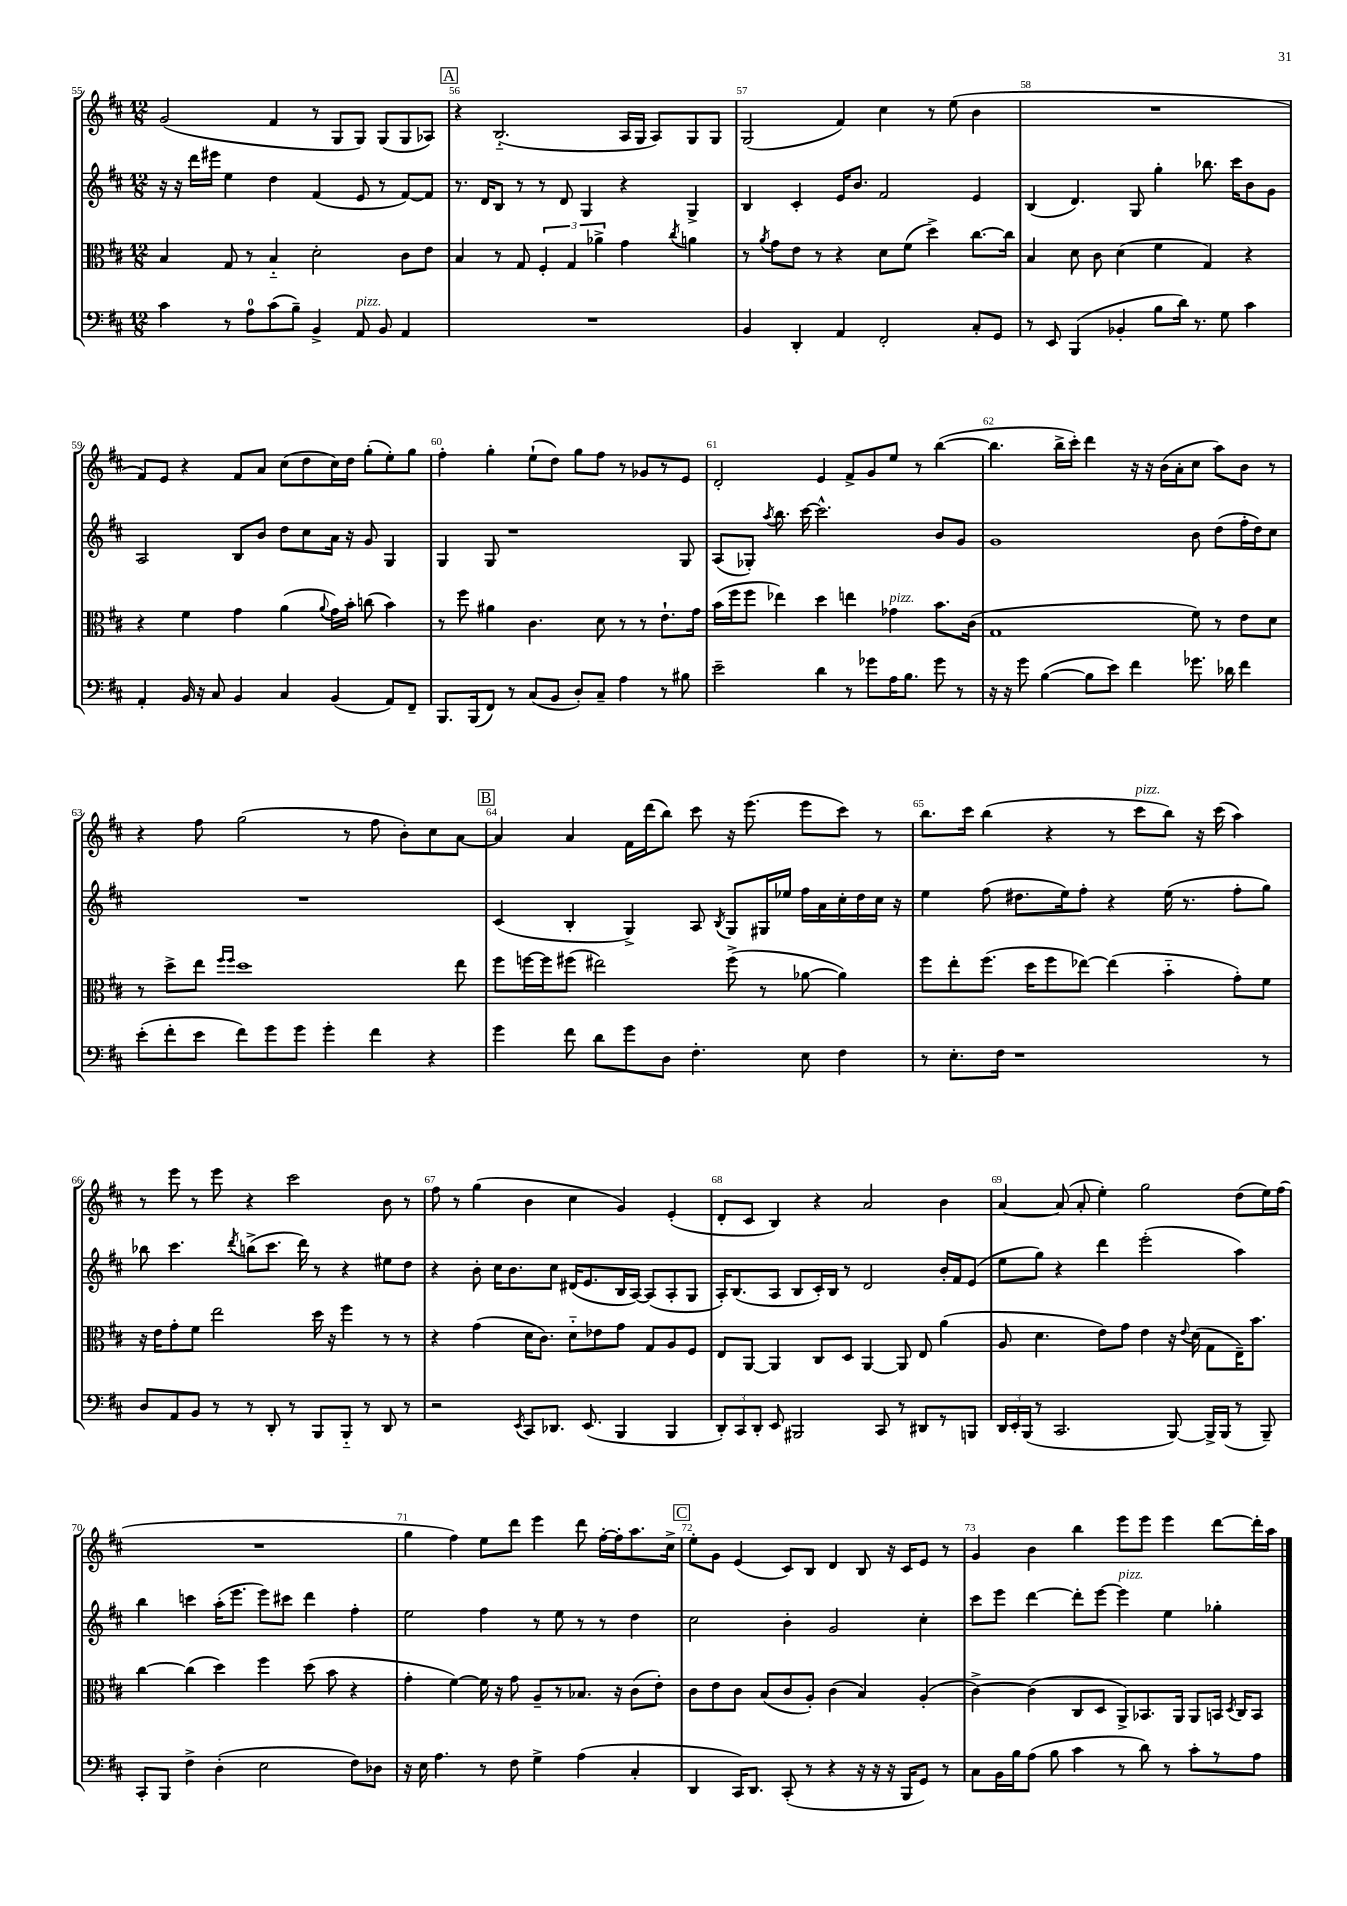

**kern	**kern	**kern	**kern
*staff4	*staff3	*staff2	*staff1
*clefF4	*clefC3	*clefG2	*clefG2
*k[f#c#]	*k[f#c#]	*k[f#c#]	*k[f#c#]
*M12/8	*M12/8	*M12/8	*M12/8
4c#	4B	16r	(2g
.	.	16r	.
.	.	16ddd	.
.	.	16eee#	.
8r	8G	4ee	.
8A	8r	.	.
(8c#	4B'~	4dd	4f#
8B~)	.	.	.
4BB^	2d'	(4f#	8r
.	.	.	8G
8AA	.	8e	8G)
8BB	.	8r	(8G
4AA	8c#	[8f#)	8G
.	8e	8f#]	8A-)
=	=	=	=
1.r	4B	8.r	4r
.	.	16d	.
.	8r	8B	(2.B'~
.	8G	8r	.
.	6F#'	8r	.
.	.	8d	.
.	6G	.	.
.	.	4G	.
.	6a-^	.	.
.	4g	4r	16A
.	.	.	16G
.	.	.	8A)
.	8qcc#	.	.
.	4a	4G^	8G
.	.	.	8G
=	=	=	=
4BB	8r	4B	(2G
.	8qa	.	.
.	8g	.	.
4DD'	8e	4c#'	.
.	8r	.	.
4AA	4r	16e	4f#)
.	.	8.b	.
2FF#'	8d	2f#	4cc#
.	(8f#	.	.
.	4dd^)	.	8r
.	.	.	(8ee
8C#'	[8.cc#	4e	4b
8GG	.	.	.
.	16cc#]	.	.
=	=	=	=
8r	4B	(4B	1.r
8EE	.	.	.
(4BBB	8d	4.d)	.
.	8c#	.	.
4BB-'	(4d	.	.
.	.	8G	.
8B	4f#	4gg'	.
16d)	.	.	.
8.r	.	.	.
.	4G)	8.bb-	.
8G	.	.	.
.	.	16ccc#	.
4c#	4r	8b	.
.	.	8g	.
=	=	=	=
4AA'	4r	2A	8f#)
.	.	.	8e
16BB	4f#	.	4r
16r	.	.	.
8C#	.	.	.
4BB	4g	8B	8f#
.	.	8b	8a
4C#	(4a	8dd	(8cc#
.	.	8cc#	8dd
.	8qqa	.	.
(4BB	16g)	16a	16cc#)
.	16b'	16r	16dd
.	(8cc	8g	(8gg'
8AA)	4b)	4G	8ee')
8FF#~	.	.	8gg
=	=	=	=
8.BBB	8r	4G	4ff#'
.	8ff#	.	.
(16BBB	.	.	.
8FF#)	4a#	8G	4gg'
8r	.	1r	.
(8C#	4.c#	.	(8ee`
8BB	.	.	8dd)
8D')	.	.	8gg
8C#~	8d	.	8ff#
4A	8r	.	8r
.	8r	.	8g-
8r	8.e`	.	8r
8B#	.	8G	8e
.	16g	.	.
=	=	=	=
2e~	(16b	(8A	2d'
.	16ff#	.	.
.	8ff#	8G-')	.
.	.	8qaa	.
.	4ee-)	8.bb	.
.	.	[16ccc#	.
4d	4dd	2.ccc#^^]	4e
8r	4ee	.	8f#^
8g-	.	.	8g
16A	4g-	.	8ee
8.B	.	.	.
.	.	.	8r
8g-	8.b	8b	([4bb
8r	.	8g	.
.	(16c#	.	.
=	=	=	=
16r	1G	1g	4.bb]
16r	.	.	.
8g	.	.	.
([4B	.	.	.
.	.	.	16bb^
.	.	.	16ccc#')
8B]	.	.	4ddd
8e)	.	.	.
4f#	.	.	16r
.	.	.	16r
.	.	.	(16b
.	.	.	16a'
8.g-	8f#)	8b	8cc#
.	8r	(8dd	8aa)
16d-	.	.	.
4f#	8e	16ff#'	8b
.	.	16dd)	.
.	8d	8cc#	8r
=	=	=	=
(8e'	8r	1.r	4r
8f#'	8dd^	.	.
8e	8ee	.	8ff#
.	16qqff#	.	.
.	16qqff#	.	.
8f#)	1dd	.	(2gg
8g	.	.	.
8g	.	.	.
4g'	.	.	.
.	.	.	8r
4f#	.	.	8ff#
.	.	.	8b')
4r	.	.	8cc#
.	8ee	.	[8a
=	=	=	=
4g	8ff#	(4c#	4a]
.	[16ff	.	.
.	16ff]	.	.
8f#	(8ff#	4B'	4a
8d	2ee#)	.	.
8g	.	4G^)	16f#
.	.	.	(16ddd
8D	.	.	8bb)
4.F#'	.	8A	8ccc#
.	.	8qB	.
.	(8ff#^	8G	16r
.	.	.	(8.eee
.	8r	16G#	.
.	.	16ee-	.
8E	[8a-	16ff#	8eee
.	.	16a	.
4F#	4a-])	16cc#'	8ccc#)
.	.	16dd	.
.	.	16cc#	8r
.	.	16r	.
=	=	=	=
8r	8ff#	4ee	8.bb
8.E'	8ee'	.	.
.	.	.	16ccc#
.	(8.ff#	(8ff#	(4bb
16F#	.	.	.
1r	.	8.dd#	.
.	16dd	.	.
.	8ff#	.	4r
.	.	16ee)	.
.	[8ee-)	8ff#'	.
.	(4ee-]	4r	8r
.	.	.	8ccc#
.	4b'~	(16ee	8bb)
.	.	8.r	.
.	.	.	16r
.	.	.	(16ccc#
.	8g')	8ff#'	4aa)
8r	8f#	8gg)	.
=	=	=	=
8D	16r	8bb-	8r
.	16e	.	.
8AA	8g'	4.ccc#	8eee
8BB	8f#	.	8r
8r	2ee	.	8eee
.	.	8qddd	.
8r	.	(8bb^	4r
8DD'	.	8.ccc#	.
8r	.	.	2ccc#
.	.	16ddd)	.
8BBB	16dd	8r	.
.	16r	.	.
8BBB'~	4ff#	4r	.
8r	.	.	.
8DD	8r	8ee#	8b
8r	8r	8dd	8r
=	=	=	=
2r	4r	4r	8ff#
.	.	.	8r
.	(4g	8b'	(4gg
.	.	16cc#	.
.	.	8.b	.
8qEE	.	.	.
8CC#	16d	.	4b
.	8.c#)	.	.
8.DD-	.	8cc#	.
.	8d'~	(16d#	4cc#
(8.EE	.	8.e	.
.	8e-	.	.
4BBB	8g	16B	4g)
.	.	[16A)	.
.	8G	(8A]	.
4BBB	8A	8A'	(4e'
.	8F#	8G	.
=	=	=	=
12DD')	8E	16A')	8d'
.	.	(8.B	.
12CC#	.	.	.
.	[8AA	.	8c#
12DD'	.	.	.
8EE	4AA]	8A	4B)
2BBB#	.	8B	.
.	8C#	16c#')	4r
.	.	16B	.
.	8D	8r	.
.	[4AA	2d	2a
8CC#	.	.	.
8r	8AA]	.	.
8DD#	8E	.	.
8r	(4a	16b'	4b
.	.	16f#	.
8BBB	.	(8e	.
=	=	=	=
24DD	8A	8ee	[4a
24EE'	.	.	.
(24BBB	.	.	.
8r	4.d	8gg)	.
2.CC#	.	4r	(8a]
.	.	.	8a'
.	8e)	4ddd	4ee')
.	8g	.	.
.	4e	(2eee'	2gg
[8BBB)	16r	.	.
.	8qqe	.	.
.	(16d	.	.
16BBB^]	8G	.	.
(16BBB	.	.	.
8r	16E~)	4aa)	(8dd
.	8.b	.	.
8BBB~)	.	.	16ee)
.	.	.	(16ff#
=	=	=	=
8CC#'	[4cc#	4bb	1.r
8BBB	.	.	.
4F#^	(4cc#]	4ccc	.
(4D'	4dd)	(16aa'	.
.	.	8.eee	.
2E	4ff#	8eee)	.
.	.	8ccc#	.
.	(8dd	4ddd	.
.	8b	.	.
8F#)	4r	4ff#'	.
8D-	.	.	.
=	=	=	=
16r	4g'	2ee	4gg
16E	.	.	.
4.A	.	.	.
.	[4f#)	.	4ff#)
8r	16f#]	4ff#	8ee
.	16r	.	.
8F#	8g	.	8ddd
4G^	8A~	8r	4eee
.	8r	8ee	.
(4A	8.B-	8r	8ddd
.	.	8r	[16ff#'
.	16r	.	16ff#']
4C#'	(8c#	4dd	8.aa
.	8e')	.	.
.	.	.	16cc#^
=	=	=	=
4DD	8c#	2cc#	8ee'
.	8e	.	8g
16CC#)	8c#	.	(4e
8.DD	.	.	.
.	(8B	.	.
(8CC#'	8c#	4b'	8c#)
8r	8A')	.	8B
4r	(4c#	2g	4d
16r	4B)	.	8B
16r	.	.	.
16r	.	.	16r
16BBB	.	.	16c#
8GG)	(4A'	4cc#'	8e
8r	.	.	8r
=	=	=	=
8C#	[4c#^)	8ccc#	4g
16BB	.	8eee	.
16B	.	.	.
(8A	(4c#]	[4ddd	4b
8B	.	.	.
4c#	8C#	8ddd']	4bb
.	8D	[8eee	.
8r	8AA^)	4eee]	8eee
8d)	8.BB-	.	8eee
8r	.	4ee	4eee
.	16AA	.	.
8c#'	8AA	.	.
8r	16BB	4gg-'	[8ddd
.	8qD	.	.
.	16C#	.	.
8A	8BB	.	16ddd']
.	.	.	16aa
==	==	==	==
*-	*-	*-	*-
